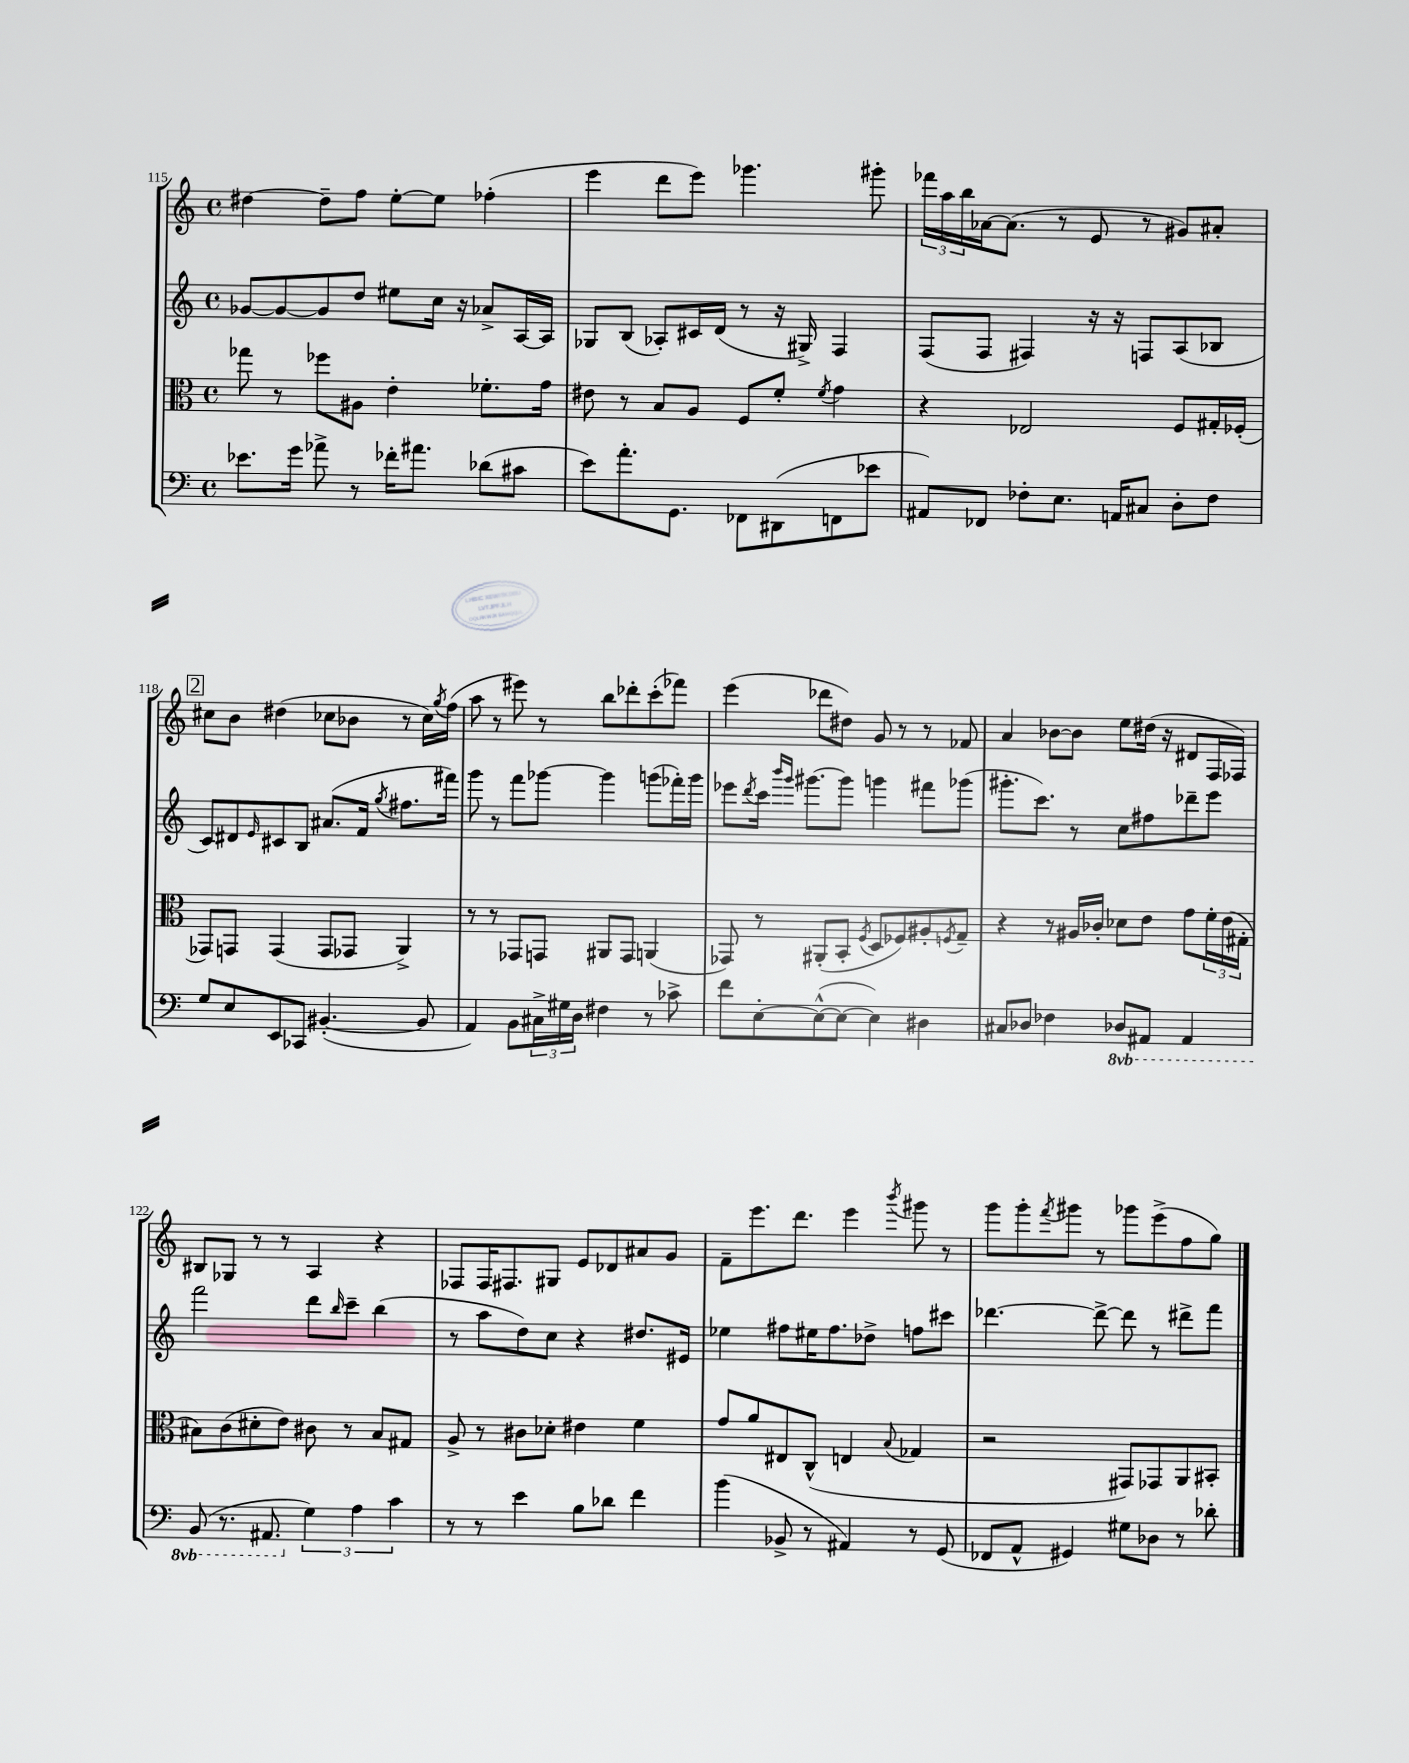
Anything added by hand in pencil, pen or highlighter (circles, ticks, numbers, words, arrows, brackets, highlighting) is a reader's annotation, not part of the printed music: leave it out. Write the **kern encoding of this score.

**kern	**kern	**kern	**kern
*staff4	*staff3	*staff2	*staff1
*clefF4	*clefC3	*clefG2	*clefG2
*k[]	*k[]	*k[]	*k[]
*M4/4	*M4/4	*M4/4	*M4/4
*met(c)	*met(c)	*met(c)	*met(c)
8.e-	8gg-	[8g-	[4dd#
.	8r	8g-_	.
16g	.	.	.
8a-^	8ff-	8g-]	8dd#~]
8r	8A#	8dd	8ff
16f-'	4e'	8ee#	[8ee'
8.a#	.	.	.
.	.	16cc	8ee]
.	.	16r	.
(8d-	8.f-'	8a-^	(4ff-'
8c#	.	[16A	.
.	16g	16A]	.
=	=	=	=
8e)	8e#	8G-	4eee
8.a'	8r	(8B	.
.	8B	8A-')	8ddd
8.GG	.	.	.
.	8A	16c#	8eee)
.	.	(16d	.
8FF-	8F	8r	4.ggg-
(8DD#	8f'	16r	.
.	.	16G#^)	.
.	8qf	.	.
8FF	4g	4F	.
8e-	.	.	8ggg#'
=	=	=	=
8AA#)	4r	(8F	24fff-
.	.	.	24aa
.	.	.	24bb
8FF-	.	8F	[16a-
.	.	.	(8.a-]
8F-'	2E-	4F#)	.
8.E	.	.	8r
.	.	16r	8e
16AA	.	16r	.
8C#	.	8F	8r
8D'	8F	(8A	8g#)
8F-	16G#'	8B-	8a#'
.	(16F-'	.	.
=	=	=	=
8G	8GG-)	8c)	8cc#
8E	8GG	8d#	8b
.	.	16qqe	.
8EE	(4GG	8c#	(4dd#
8CC-	.	8B	.
([4.BB#'	8GG	(8.a#	8cc-
.	8GG-	.	8b-
.	.	16f	.
.	.	8qgg	.
.	4AA^)	8.ff#	8r
8BB#]	.	.	16cc-)
.	.	.	8qgg
.	.	16fff#)	(16ff
=	=	=	=
4AA)	8r	8ggg	8aa
.	8r	8r	8r
8BB	8GG-	8fff	8eee#)
24C#^	8GG	[8ggg-	8r
24G#	.	.	.
24D	.	.	.
4F#	8AA#	4ggg-]	8bb
.	8GG	.	8ddd-'
8r	(4AA	(8ggg	(8ccc'
8c-^	.	16fff-')	8fff-)
.	.	16ggg	.
=	=	=	=
8f	8GG-)	8eee-	(4eee
.	.	8qddd	.
[8E'	8r	16ccc	.
.	.	16qqbbb	.
.	.	16qqggg	.
.	.	[8.ggg#	.
(8E^^_	(8AA#'	.	8ddd-
8E_	8BB'	8ggg#]	8dd#)
.	8qF	.	.
4E])	8D	4ggg	8g
.	8F-)	.	8r
4D#	8A#'	8fff#	8r
.	8qF	.	.
.	8G~	(8ggg-	8f-
=	=	=	=
8C#	4r	8.ggg#'	4a
8D-	.	.	.
.	.	8.ccc)	.
4F-	8r	.	[8b-
.	16A#	8r	8b-]
.	16c-'	.	.
8DD-	8d-	8cc	8ee
8AAA#	8e	8ff#	(16dd#
.	.	.	16r
4AAA#	8g	8ddd-~	8d#
.	24f'	8eee	16F
.	(24e	.	.
.	.	.	16F-)
.	24G#'	.	.
=	=	=	=
(8BBB	8B#)	2fff	8B#
8.r	(8c	.	8G-
.	8d#'	.	8r
8.AAA#	.	.	.
.	8e)	.	8r
6G)	8c#	8ddd	4A
.	.	16qqbb	.
.	8r	8ccc~	.
6A	.	.	.
.	8B#	(4bb	4r
6c	.	.	.
.	8G#	.	.
=	=	=	=
8r	8A^	8r	8F-
8r	8r	8aa	16F-
.	.	.	8.F#
4e	8c#	8dd)	.
.	8d-'	8cc	8G#
8B	4e#	4r	8e
8d-	.	.	8d-
4f	4f	8.dd#	8a#
.	.	.	8g
.	.	16e#	.
=	=	=	=
(4b	8g	4ee-	8f~
.	8a	.	8.eee
8BB-^	8E#	8ff#	.
.	.	.	8.ddd
8r	(8C^^	16ee#	.
.	.	8.ff#	.
4AA#)	4E	.	4eee
.	.	8dd-^	.
.	8qqB	.	8qbbb
8r	4G-	8ff	8ggg#
(8GG	.	8ccc#	8r
=	=	=	=
8FF-	2r	[4.ddd-	8ggg
8AA^^	.	.	8ggg'
.	.	.	8qfff
4GG#)	.	.	8ggg#
.	.	8ddd-^_	8r
8G#	8GG#)	8ddd-]	8ggg-
8D-	8GG-	8r	(8eee^
8r	8AA	8ddd#^	8ff
8d-'	8BB#'	8fff	8gg)
==	==	==	==
*-	*-	*-	*-
